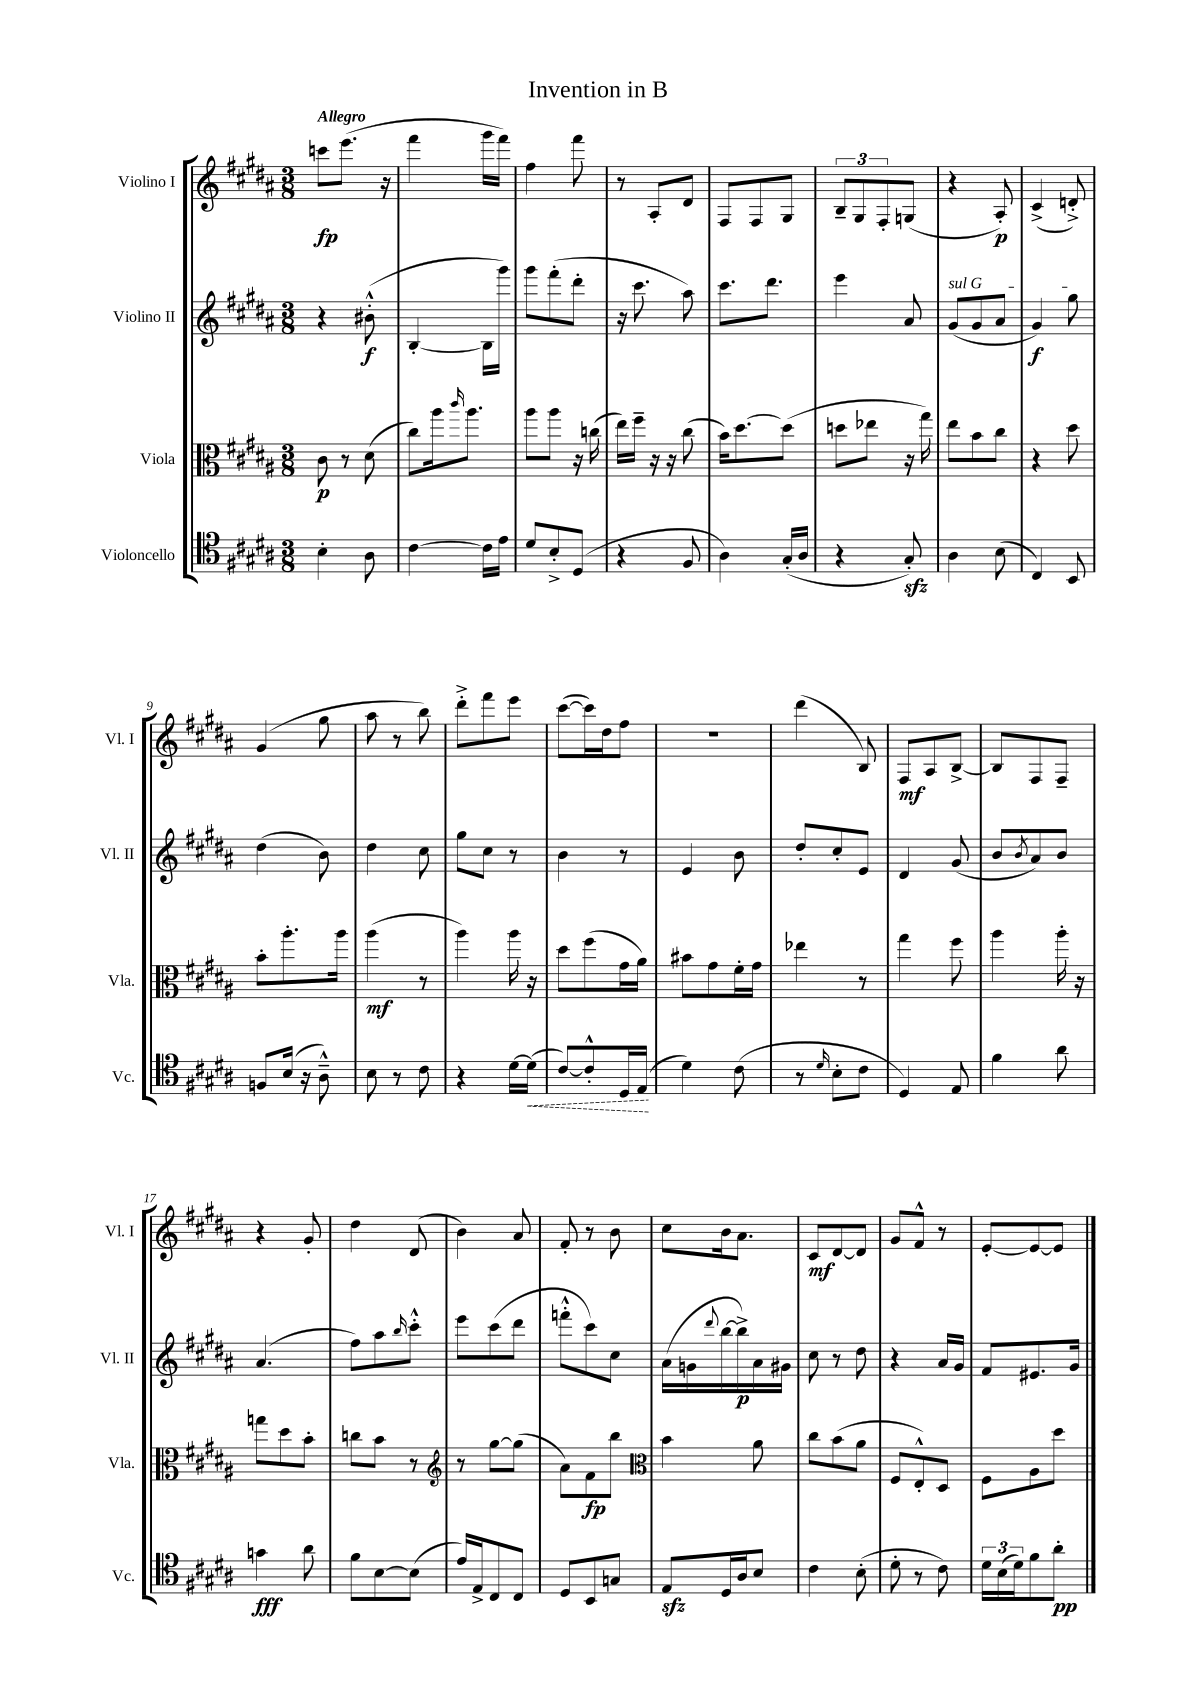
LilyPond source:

\header { title = "Invention in B" }
<<
\new StaffGroup <<
\new Staff = "s0" \with { instrumentName = "Violino I" shortInstrumentName = "Vl. I" } {
    \clef treble \key b \major \numericTimeSignature \time 3/8 \tempo "Allegro"
    c'''8\fp e'''8.( r16 |
    fis'''4 gis'''16 fis'''16) |
    fis''4 fis'''8 |
    r8 ais8-. dis'8 |
    fis8 fis8 gis8 |
    \tuplet 3/2 { b8-- gis8 fis8-. } g8( |
    r4 ais8-.\p) |
    cis'4->( d'8-.->) |
    gis'4( gis''8 |
    ais''8 r8 b''8) |
    dis'''8-.-> fis'''8 e'''8 |
    cis'''8~( cis'''16) dis''16 fis''8 |
    r4. |
    dis'''4( b8) |
    fis8\mf ais8 b8~-> |
    b8 fis8 fis8-- |
    r4 gis'8-. |
    dis''4 dis'8( |
    b'4) ais'8 |
    fis'8-. r8 b'8 |
    cis''8 b'16 ais'8. |
    cis'8\mf dis'8~ dis'8 |
    gis'8 fis'8-^ r8 |
    e'8~-. e'8~ e'8 \bar "|." |
}
\new Staff = "s1" \with { instrumentName = "Violino II" shortInstrumentName = "Vl. II" } {
    \clef treble \key b \major \numericTimeSignature \time 3/8
    r4 bis'8-.-^\f( |
    b4~-. b16 gis'''16) |
    gis'''8 fis'''8-.( dis'''8-. |
    r16 cis'''8. ais''8) |
    cis'''8. dis'''8. |
    e'''4 ais'8 |
    \once \override TextSpanner.bound-details.left.text = \markup { \italic "sul G" } gis'8\startTextSpan( gis'8 ais'8 |
    gis'4\f) gis''8\stopTextSpan |
    dis''4( b'8) |
    dis''4 cis''8 |
    gis''8 cis''8 r8 |
    b'4 r8 |
    e'4 b'8 |
    dis''8-. cis''8-. e'8 |
    dis'4 gis'8( |
    b'8 \acciaccatura { b'8 } ais'8) b'8 |
    ais'4.( |
    fis''8) ais''8 \grace { b''16 } cis'''8-.-^ |
    e'''8 cis'''8( dis'''8 |
    f'''8-.-^ cis'''8) cis''8 |
    ais'16( g'16 \appoggiatura { dis'''8 } b''16~ b''16->\p) ais'16 gis'16 |
    cis''8 r8 dis''8 |
    r4 ais'16 gis'16 |
    fis'8 eis'8. gis'16 \bar "|." |
}
\new Staff = "s2" \with { instrumentName = "Viola" shortInstrumentName = "Vla." } {
    \clef alto \key b \major \numericTimeSignature \time 3/8
    cis'8\p r8 dis'8( |
    cis''8) ais''16 \grace { cis'''16 } ais''8. |
    ais''8 ais''8 r16 c''16( |
    e''16) fis''16-- r16 r16 cis''8( |
    b'16) dis''8.~ dis''8( |
    d''8 ees''8 r16 gis''16) |
    e''8 b'8 cis''8 |
    r4 dis''8 |
    b'8-. ais''8.-. ais''16 |
    ais''4\mf( r8 |
    ais''4) ais''16 r16 |
    dis''8 fis''8( gis'16 ais'16) |
    bis'8 gis'8 fis'16-. gis'16 |
    ees''4 r8 |
    gis''4 fis''8 |
    ais''4 ais''16-. r16 |
    g''8 dis''8 b'8-. |
    c''8 b'8 r8 |
    \clef treble r8 gis''8~ gis''8( |
    ais'8) fis'8\fp b''8 |
    \clef alto b'4 ais'8 |
    cis''8 b'8( ais'8 |
    fis8 e8-.-^) dis8 |
    fis8 ais8 dis''8 \bar "|." |
}
\new Staff = "s3" \with { instrumentName = "Violoncello" shortInstrumentName = "Vc." } {
    \clef tenor \key b \major \numericTimeSignature \time 3/8
    b4-. ais8 |
    cis'4~ cis'16 e'16 |
    dis'8 b8-.-> dis8( |
    r4 fis8 |
    ais4) gis16-.( ais16 |
    r4 gis8-.\sfz) |
    ais4 b8( |
    cis4) b,8 |
    f8 b16( r16 ais8---^) |
    b8 r8 cis'8 |
    r4 dis'16~ \once \override Hairpin.style = #'dashed-line dis'16\<( |
    cis'8~) cis'8-.-^ dis16 e16\!( |
    dis'4) cis'8( |
    r8 \grace { dis'16 } b8-. cis'8 |
    dis4) e8 |
    fis'4 ais'8 |
    g'4\fff ais'8 |
    fis'8 b8~ b8( |
    e'16) e16-> cis8 cis8 |
    dis8 b,8 g8 |
    e8\sfz dis16 ais16 b8 |
    cis'4 b8-.( |
    dis'8-. r8 cis'8) |
    \tuplet 3/2 { dis'16 b16( dis'16) } fis'8 ais'8-.\pp \bar "|." |
}
>>
>>
